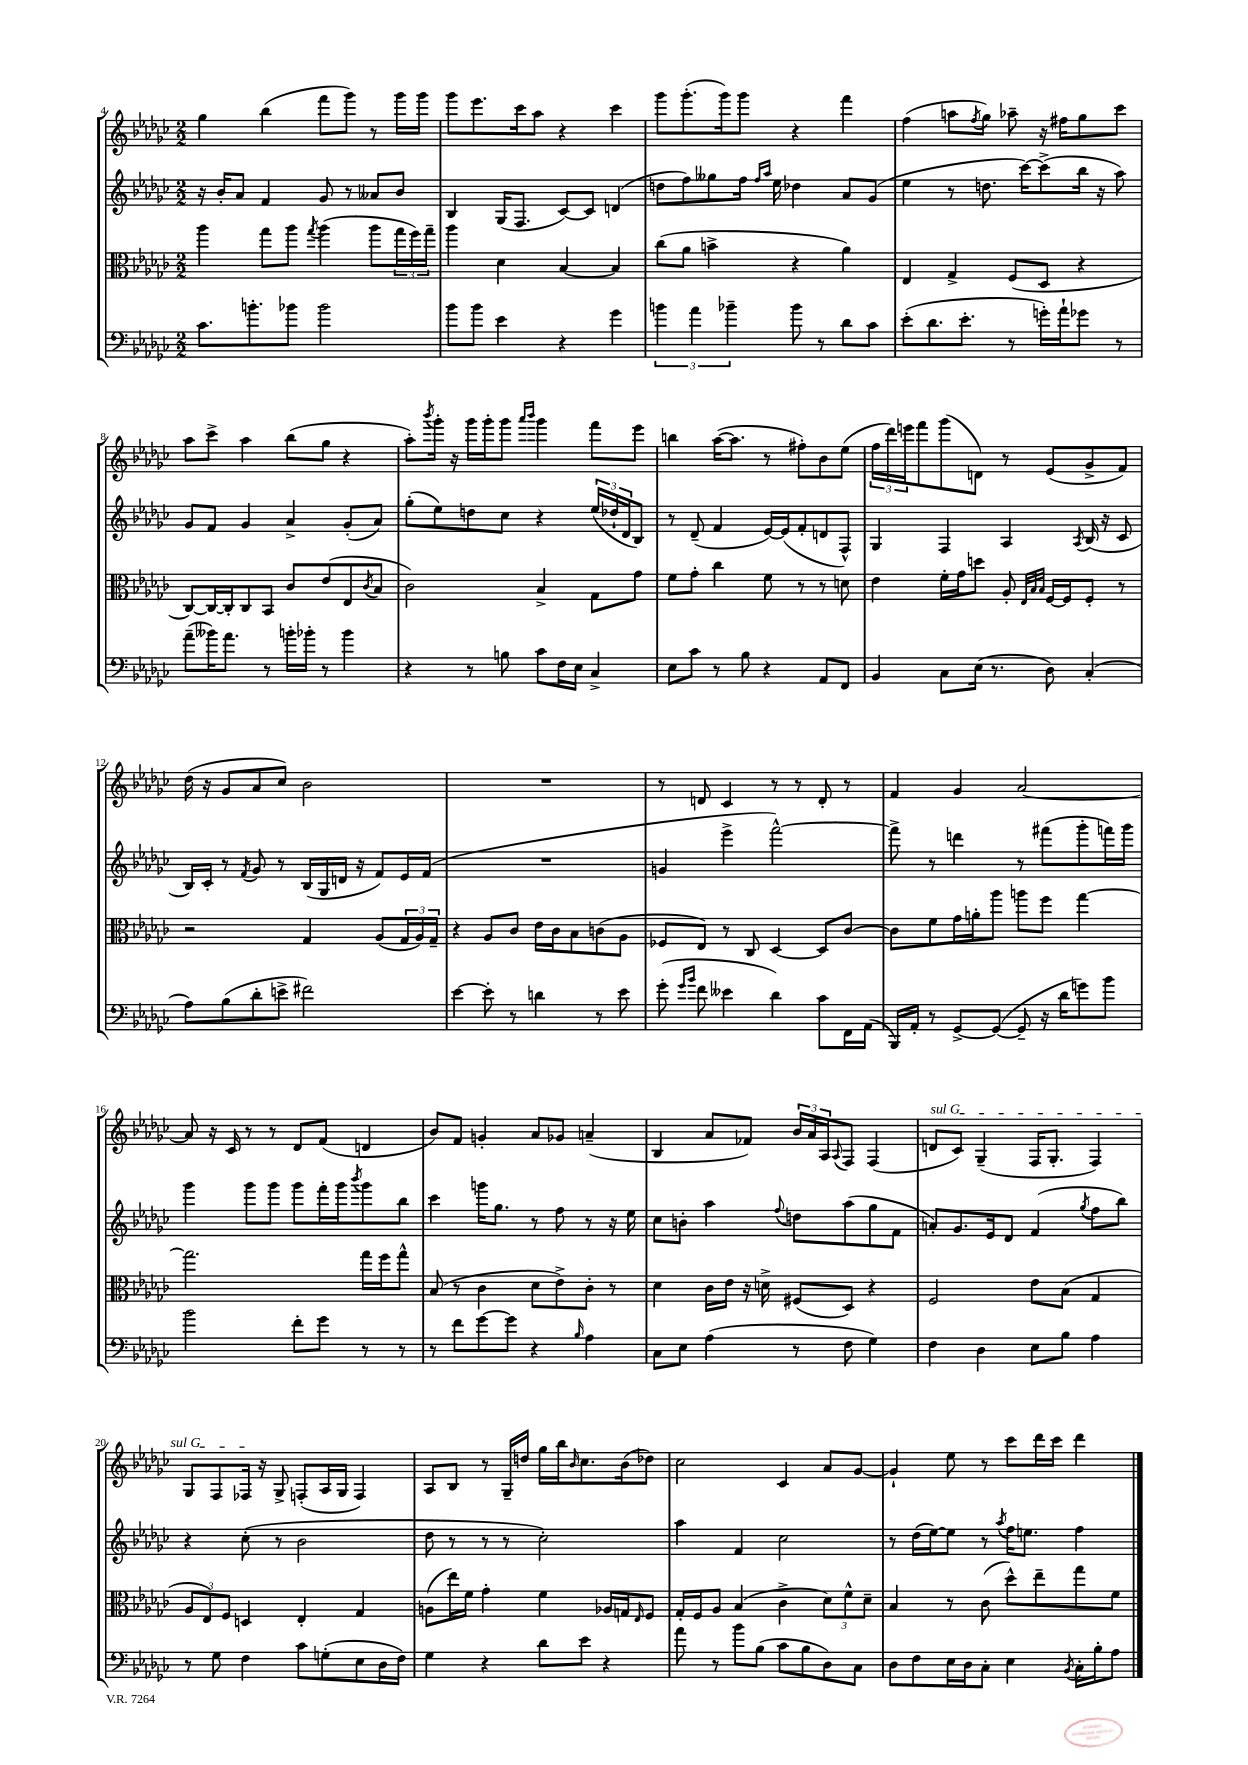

**kern	**kern	**kern	**kern
*staff4	*staff3	*staff2	*staff1
*clefF4	*clefC3	*clefG2	*clefG2
*k[b-e-a-d-g-c-]	*k[b-e-a-d-g-c-]	*k[b-e-a-d-g-c-]	*k[b-e-a-d-g-c-]
*M2/2	*M2/2	*M2/2	*M2/2
8.c-\L	4aa-\	16r	4gg-\
.	.	16b-'/LK	.
.	.	8a-/J	.
8.b'\	.	.	.
.	8gg-\L	4f/	(4bb-\
8b-\J	8aa-\J	.	.
.	8qgg-/	.	.
2b-\	(4aa-\	8g-/	8fff\L
.	.	8r	8ggg-\J)
.	8aa-\L	8a--/L	8r
.	24gg-\L	8b-/J	16ggg-\LL
.	24ff\)	.	.
.	.	.	16ggg-\JJ
.	24gg-~\JJ	.	.
=	=	=	=
8b-\L	4aa-\	4B-/	8ggg-\L
8b-\J	.	.	8.eee-\
4e-\	4d-\	(16G-/LK	.
.	.	8.F/J	16ccc-\k
.	.	.	8aa-\J
4r	[4B-/	[8c-/L)	4r
.	.	8c-/]J	.
4g-\	4B-/]	(4d/	4ccc-\
=	=	=	=
6b\	(8cc-\L	8dd\L	8ggg-\L
.	8a-\J	8ff\)	(8.ggg-'\
6a-\	.	.	.
.	4b^\	8gg--\	.
.	.	.	16ggg-\k)
6b-~\	.	.	.
.	.	16ff\Jk	8ggg-\J
.	.	16qqff/LL	.
.	.	16qqaa-/JJ	.
.	.	16ee-\	.
8b-\	4r	4dd-\	4r
8r	.	.	.
8d-\L	4a-\)	8a-/L	4fff\
8c-\J	.	(8g-/J	.
=	=	=	=
(8e-'\L	4E-/	4ee-\	(4ff\
8.d-\	.	.	.
.	4G-^/	8r	8aa\L
8.e-'\J	.	.	.
.	.	.	8qff/
.	.	8.dd\	8gg-\J)
8r	(8F/L	.	8aa-~\
.	.	[16ccc-\LK)	.
16g'\LL)	8D-/J	(8ccc-^\]	16r
16a-`\J	.	.	16ff#\LK
8g-\J	4r	16bb-\Jk	8gg-\
.	.	16r	.
8r	.	8aa-\)	8ccc-\J
=	=	=	=
(8a-~\L	[8C-/L)	8g-/L	8aa-\L
16b--\K)	16C-/_L	8f/J	8ccc-^\J
8.a-\J	16C-'/]J	.	.
.	8C-/	4g-/	4aa-\
8r	8BB-/J	.	.
16b'\LL	8c-/L	4a-^/	(8bb-\L
16b-'\JJ	.	.	.
8r	(8e-/	.	8gg-\J
4b-\	8E-/	(8g-'/L	4r
.	8qc-/	.	.
.	8B-/J	8a-/J)	.
=	=	=	=
4r	2c-\)	(8gg-'\L	8aa-'\L)
.	.	.	8qbbb-/
.	.	8ee-\)	16ggg-'\Jk
.	.	.	16r
8r	.	8dd\	16ggg-\LL
.	.	.	16ggg-'\J
8B\	.	8cc-\J	8ggg-\J
.	.	.	16qqaaa-/LL
.	.	.	16qqbbb-/JJ
8c-\L	4B-^/	4r	4ggg-\
16F\L	.	.	.
16E-\JJ	.	.	.
4C-^/	8G-\L	(24ee-/LL	8fff\L
.	.	24dd-`/	.
.	.	24d-/J	.
.	8g-\J	8B-/J)	8eee-\J
=	=	=	=
8E-\L	8f\L	8r	4bb\
8c-\J	8g-'\J	(8d-~/	.
8r	4cc-\	4f/	([16aa-\LK
.	.	.	8.aa-\]J
8B-\	.	.	.
4r	8f\	[16e-/LL)	8r
.	.	(16e-/]J	.
.	8r	8f'/	8ff#'\L)
8AA-/L	8r	8d/	8b-\
8FF/J	8d\	8F^^/J)	(8ee-\J
=	=	=	=
4BB-/	4e-\	4G-/	24ff\LL
.	.	.	24ddd-\)
.	.	.	24eee\J
.	.	.	8fff\
8C-\L	16f'\LL	4F/	(8ggg-\
.	16g-\J	.	.
(16E-\Jk	8dd\J	.	8d\J)
8.r	.	.	.
.	8A-'/	4A-/	8r
.	32qqE-/LLL	.	.
.	32qqB-/	.	.
.	32qqB-/JJJ	.	.
8D-\)	[16F/LL	.	(8e-/L
.	16F/]J	.	.
.	.	8qA-/	.
(4C-'/	8F'/J	(16B-/	8g-^/
.	.	16r	.
.	8r	8c-/	8f/J)
=	=	=	=
8A-\L)	2r	16B-/LL)	(16dd-\
.	.	16c-'/JJ	16r
(8B-\	.	8r	8g-/L
.	.	8qf/	.
8d-'\	.	8g-/	8a-/
8e^\J	.	8r	8cc-/J)
2f#\)	4G-/	(16B-/LL	2b-\
.	.	16G-/	.
.	.	16d/JJ	.
.	.	16r	.
.	(8A-/L	8f/L)	.
.	24G-/L	16e-/L	.
.	24A-/)	.	.
.	.	(16f/JJ	.
.	24G-~/JJ	.	.
=	=	=	=
[4e-\	4r	1r	1r
8e-'\]	8A-/L	.	.
8r	8c-/J	.	.
4d\	16e-\LL	.	.
.	16c-\J	.	.
.	8B-\	.	.
8r	(8c\	.	.
8e-\	8A-\J	.	.
=	=	=	=
(8g-'\	8F-/L	4g/	8r
16qqg-/LL	.	.	.
16qqb-/JJ	.	.	.
8f\	8E-/J)	.	8d/
4e--\	8r	4eee-^\	4c-/
.	8C-/	.	.
4d-\)	[4D-/	[2fff^^\)	8r
.	.	.	8r
8c-\L	8D-/]L	.	8d'/
16FF\L	[8c-/J	.	8r
(16AA-\JJ	.	.	.
=	=	=	=
16BBB-/LL)	8c-\]L	8fff^\]	4f/
16AA-'/JJ	.	.	.
8r	8f\	8r	.
[8GG-^/L	16g-\L	4ddd\	4g-/
.	16a'\J	.	.
(8GG-/_J	8aa-\J	.	.
8GG-~/]	8aa\L	8r	[2a-/
16r	8ff\J	(8fff#\L	.
16d-\LK	.	.	.
8g\)	[4gg-\	8ggg-'\	.
8b-\J	.	16fff\L)	.
.	.	16ggg-\JJ	.
=	=	=	=
2b-\	2.gg-\]	4ggg-\	8a-/]
.	.	.	16r
.	.	.	16c-/
.	.	8ggg-\L	8r
.	.	8ggg-\J	8r
8f'\L	.	8ggg-\L	8d-/L
8g-\J	.	16fff'\L	(8f/J
.	.	16ggg-\J	.
.	.	8qbbb-/	.
8r	16gg-\LL	8ggg-\	4d/
.	16ff\J	.	.
8r	8gg-^^\J	8bb-\J	.
=	=	=	=
8r	(8B-/	4ccc-\	8b-/L)
8f\L	8r	.	8f/J
[8g-\	4c-\	16ggg\LK	4g'/
.	.	8.gg-\J	.
8g-\]J	.	.	.
4r	8d-\L	8r	8a-/L
.	8e-^\)	8ff\	8g-/J
16qqB-/	.	.	.
4A-\	8c-'\J	8r	(4a~/
.	8r	16r	.
.	.	16ee-\	.
=	=	=	=
8C-\L	4d-\	8cc-\L	4B-/
8E-\J	.	8b'\J	.
(4A-\	16c-\LL	4aa-\	8a-/L
.	16e-\JJ	.	.
.	16r	.	8f-/J)
.	16d^\	.	.
.	.	8qqff/	.
8r	(8F#/L	8dd\L	24b-/LL
.	.	.	24a-/
.	.	.	24A-/J
.	.	.	8qqA-/
8F\	8D-/J)	(8aa-\	8F/J
4G-\)	4r	8gg-\	(4F/
.	.	8f\J	.
=	=	=	=
4F\	2F/	8a'/L)	8d/L
.	.	8.g-/	8c-/J)
4D-\	.	.	(4G-~/
.	.	16e-/k	.
.	.	8d-/J	.
8E-\L	8e-\L	(4f/	16F/LK
.	.	.	8.G-'/J
8B-\J	(8B-\J	.	.
.	.	8qgg-/	.
4A-\	4G-/	8ff\L	4F/)
.	.	8bb-\J)	.
=	=	=	=
8r	12A-/L	4r	8G-/L
.	12E-/)	.	.
8G-\	.	.	8F/
.	12F/J	.	.
4F\	4D/	(8cc-'\	16F-/Jk
.	.	.	16r
.	.	8r	8G-^/
8c-\L	4E-'/	2b-\	(8F'/L
(8G'\	.	.	16A-/L
.	.	.	16G-/JJ
8E-\	4G-/	.	4F/)
16D-\L	.	.	.
16F\JJ)	.	.	.
=	=	=	=
4G-\	(8A\L	8dd-\	8A-/L
.	16ee-\L)	8r	8B-/J
.	16f\JJ	.	.
4r	4g-'\	8r	8r
.	.	8r	16G-~/LL
.	.	.	16dd/JJ
8d-\L	4f\	2cc-'\)	16gg-\LL
.	.	.	16bb-\J
.	.	.	16qqb-/
8e-\J	.	.	8.cc-\
4r	16A-/LL	.	.
.	16G/J	.	(16b-\k
.	16qqE-/	.	.
.	8F/J	.	8dd-\J)
=	=	=	=
8a-\	16G-'/LL	4aa-\	2cc-\
.	16F/J	.	.
8r	8A-/J	.	.
8b-\L	(4B-/	4f/	.
(8B-\J	.	.	.
8c-\L	4c-^\	2cc-\	4c-/
8B-\	.	.	.
8D-\)	12d-\L)	.	8a-/L
.	12f^^\	.	.
8C-\J	.	.	[8g-/J
.	12d-~\J	.	.
=	=	=	=
8D-\L	4B-/	8r	4g-`/]
8F\	.	(16dd-\LL	.
.	.	[16ee-\J)	.
16E-\L	8r	8ee-\]J	8ee-\
16D-\J	.	.	.
8C-'\J	(8c-\	8r	8r
.	.	8qaa-/	.
4E-\	8dd-^^\L)	16ff\LK	8ccc-\L
.	.	8.ee\J	.
.	8ee-~\	.	16ddd-\L
.	.	.	16ccc-\JJ
8qBB-/	.	.	.
16C-'\LL	8gg-\	4ff\	4ddd-\
16B-'\J	.	.	.
8A-\J	8f\J	.	.
==	==	==	==
*-	*-	*-	*-
